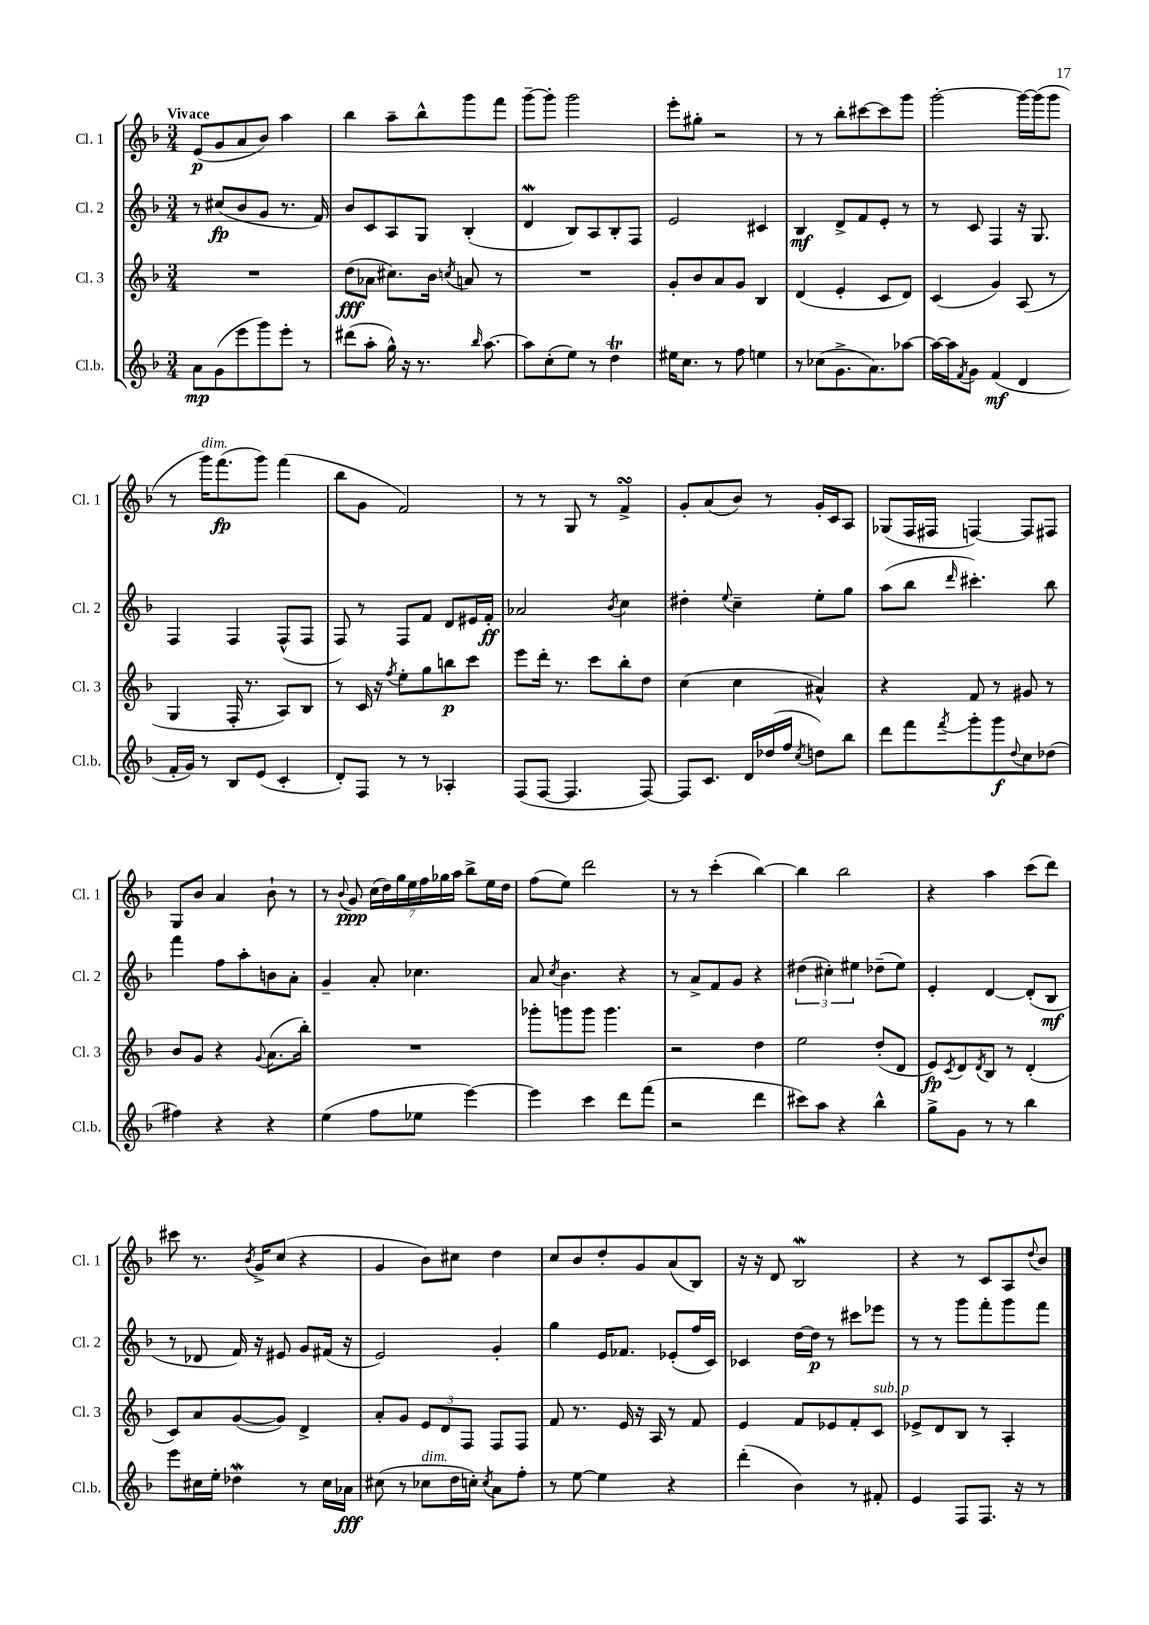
<<
\new StaffGroup <<
\new Staff = "s0" \with { instrumentName = "Cl. 1" shortInstrumentName = "Cl. 1" } {
    \clef treble \key f \major \numericTimeSignature \time 3/4 \tempo "Vivace"
    e'8\p( g'8 a'8 bes'8) a''4 |
    bes''4 a''8-- bes''8-^ g'''8 f'''8 |
    g'''8~-- g'''8-. g'''2 |
    e'''8-. gis''8-. r2 |
    r8 r8 bes''8-. cis'''8~ cis'''8 g'''8 |
    g'''2~-. g'''16~ g'''16( g'''8 |
    r8 g'''16^\markup { \italic "dim." }) f'''8.\fp( g'''8) f'''4( |
    bes''8 g'8 f'2) |
    r8 r8 g8 r8 f'4->\turn |
    g'8-. a'8( bes'8) r8 g'16-. c'16 a8 |
    ges8( f16 fis16 f4~) f8 fis8 |
    g8 bes'8 a'4 bes'8-! r8 |
    r8 \appoggiatura { bes'8 } g'8\ppp \tuplet 7/4 { c''16( d''16) g''16 e''16 f''16 ges''16 a''16 } bes''8-> e''16 d''16 |
    f''8( e''8) d'''2 |
    r8 r8 c'''4-.( bes''4~) |
    bes''4 bes''2 |
    r4 a''4 c'''8( d'''8) |
    cis'''8 r8. \acciaccatura { bes'8 } g'16-> c''8( r4 |
    g'4 bes'8) cis''8 d''4 |
    c''8 bes'8 d''8-. g'8 a'8( bes8) |
    r16 r16 d'8 bes2\mordent |
    r4 r8 c'8 a8 \appoggiatura { d''8 } bes'8 \bar "|." |
}
\new Staff = "s1" \with { instrumentName = "Cl. 2" shortInstrumentName = "Cl. 2" } {
    \clef treble \key f \major \numericTimeSignature \time 3/4
    r8 cis''8\fp( bes'8 g'8 r8. f'16) |
    bes'8 c'8 a8 g8 bes4-.( |
    d'4\mordent bes8) a8 bes8-. f8 |
    e'2 cis'4 |
    bes4\mf d'8-> f'8 e'8-. r8 |
    r8 c'8 f4 r16 g8. |
    f4 f4 f8-^( f8 |
    f8) r8 f8 f'8 d'8 eis'16 f'16-.\ff |
    aes'2 \acciaccatura { bes'8 } c''4 |
    dis''4-. \appoggiatura { e''8 } c''4-- e''8-. g''8 |
    a''8( bes''8 \grace { d'''16 } cis'''4.-.) bes''8 |
    f'''4 f''8 a''8-. b'8 a'8-. |
    g'4-- a'8-. ces''4. |
    a'8 \acciaccatura { c''8 } bes'4. r4 |
    r8 a'8-> f'8 g'8 r4 |
    \tuplet 3/2 { dis''4( cis''4-.) eis''4 } des''8--( eis''8) |
    e'4-. d'4~ d'8-.( bes8\mf |
    r8 des'8 f'16) r16 eis'8 g'8 fis'16( r16 |
    e'2) g'4-. |
    g''4 e'16 fes'8. ees'8-.( f''16 c'16) |
    ces'4 d''16~ d''16\p r8 cis'''8 ees'''8 |
    r8 r8 g'''8 f'''8-. g'''8 f'''8 \bar "|." |
}
\new Staff = "s2" \with { instrumentName = "Cl. 3" shortInstrumentName = "Cl. 3" } {
    \clef treble \key f \major \numericTimeSignature \time 3/4
    R2. |
    d''8\fff( aes'8 cis''8.) bes'16 \acciaccatura { c''8 } a'8 r8 |
    R2. |
    g'8-. bes'8 a'8 g'8 bes4 |
    d'4( e'4-. c'8 d'8) |
    c'4( g'4) a8( r8 |
    g4 f16-. r8. a8) bes8 |
    r8 c'16 r16 \acciaccatura { f''8 } e''8-. g''8 b''8\p c'''8 |
    e'''8 d'''16-. r8. c'''8 bes''8-. d''8 |
    c''4( c''4 ais'4-^) |
    r4 f'8 r8 gis'8 r8 |
    bes'8 g'8 r4 \appoggiatura { g'8 } a'8.( bes''16-.) |
    R2. |
    ges'''8-. g'''8 g'''8 g'''4. |
    r2 d''4 |
    e''2 d''8-.( d'8 |
    e'8\fp) \acciaccatura { c'8 } d'8 \acciaccatura { d'8 } bes8 r8 d'4-.( |
    c'8) a'8 g'8~( g'8) d'4-> |
    a'8-. g'8 \tuplet 3/2 { e'8 d'8 f8 } f8 f8 |
    f'8 r8. e'16 r16 a16 r8 f'8 |
    e'4 f'8 ees'8 f'8-. c'8^\markup { \italic "sub. p" } |
    ees'8-> d'8 bes8 r8 a4-. \bar "|." |
}
\new Staff = "s3" \with { instrumentName = "Cl.b." shortInstrumentName = "Cl.b." } {
    \clef treble \key f \major \numericTimeSignature \time 3/4
    a'8\mp g'8( e'''8 g'''8) e'''8-. r8 |
    dis'''8( a''8-. g''16-^) r16 r8. \grace { bes''16 } a''8.~ |
    a''8 c''8-.( e''8) r8 d''4\trill |
    eis''16 c''8. r8 f''8 e''4 |
    r8 ces''8( g'8.-> a'8.) aes''8~ |
    aes''16~ aes''16 \acciaccatura { f'8 } g'8 f'4\mf( d'4 |
    f'16-. g'16) r8 bes8 e'8( c'4-. |
    d'8-.) f8 r8 r8 aes4-. |
    f8( f8~ f4. f8~) |
    f8 c'8. d'16 des''16( f''16 \acciaccatura { c''8 } d''8) bes''8 |
    d'''8 f'''8 \acciaccatura { f'''8 } g'''8-. g'''8\f \appoggiatura { d''8 } c''8 des''8( |
    fis''4) r4 r4 |
    e''4( f''8 ees''8 e'''4~) |
    e'''4 c'''4 d'''8 f'''8( |
    r2 d'''4 |
    cis'''8) a''8 r4 bes''4-^ |
    g''8-> g'8 r8 r8 bes''4 |
    e'''8 cis''16 e''16-. des''4\mordent r8 cis''16 aes'16\fff |
    cis''8( r8 ces''8^\markup { \italic "dim." } d''16 c''16-.) \acciaccatura { c''8 } a'8 f''8-. |
    r8 e''8~ e''4 r4 |
    d'''4-.( bes'4) r8 fis'8-. |
    e'4 f8 f8. r16 r8 \bar "|." |
}
>>
>>
\layout { \context { \Score \remove "Bar_number_engraver" } }
